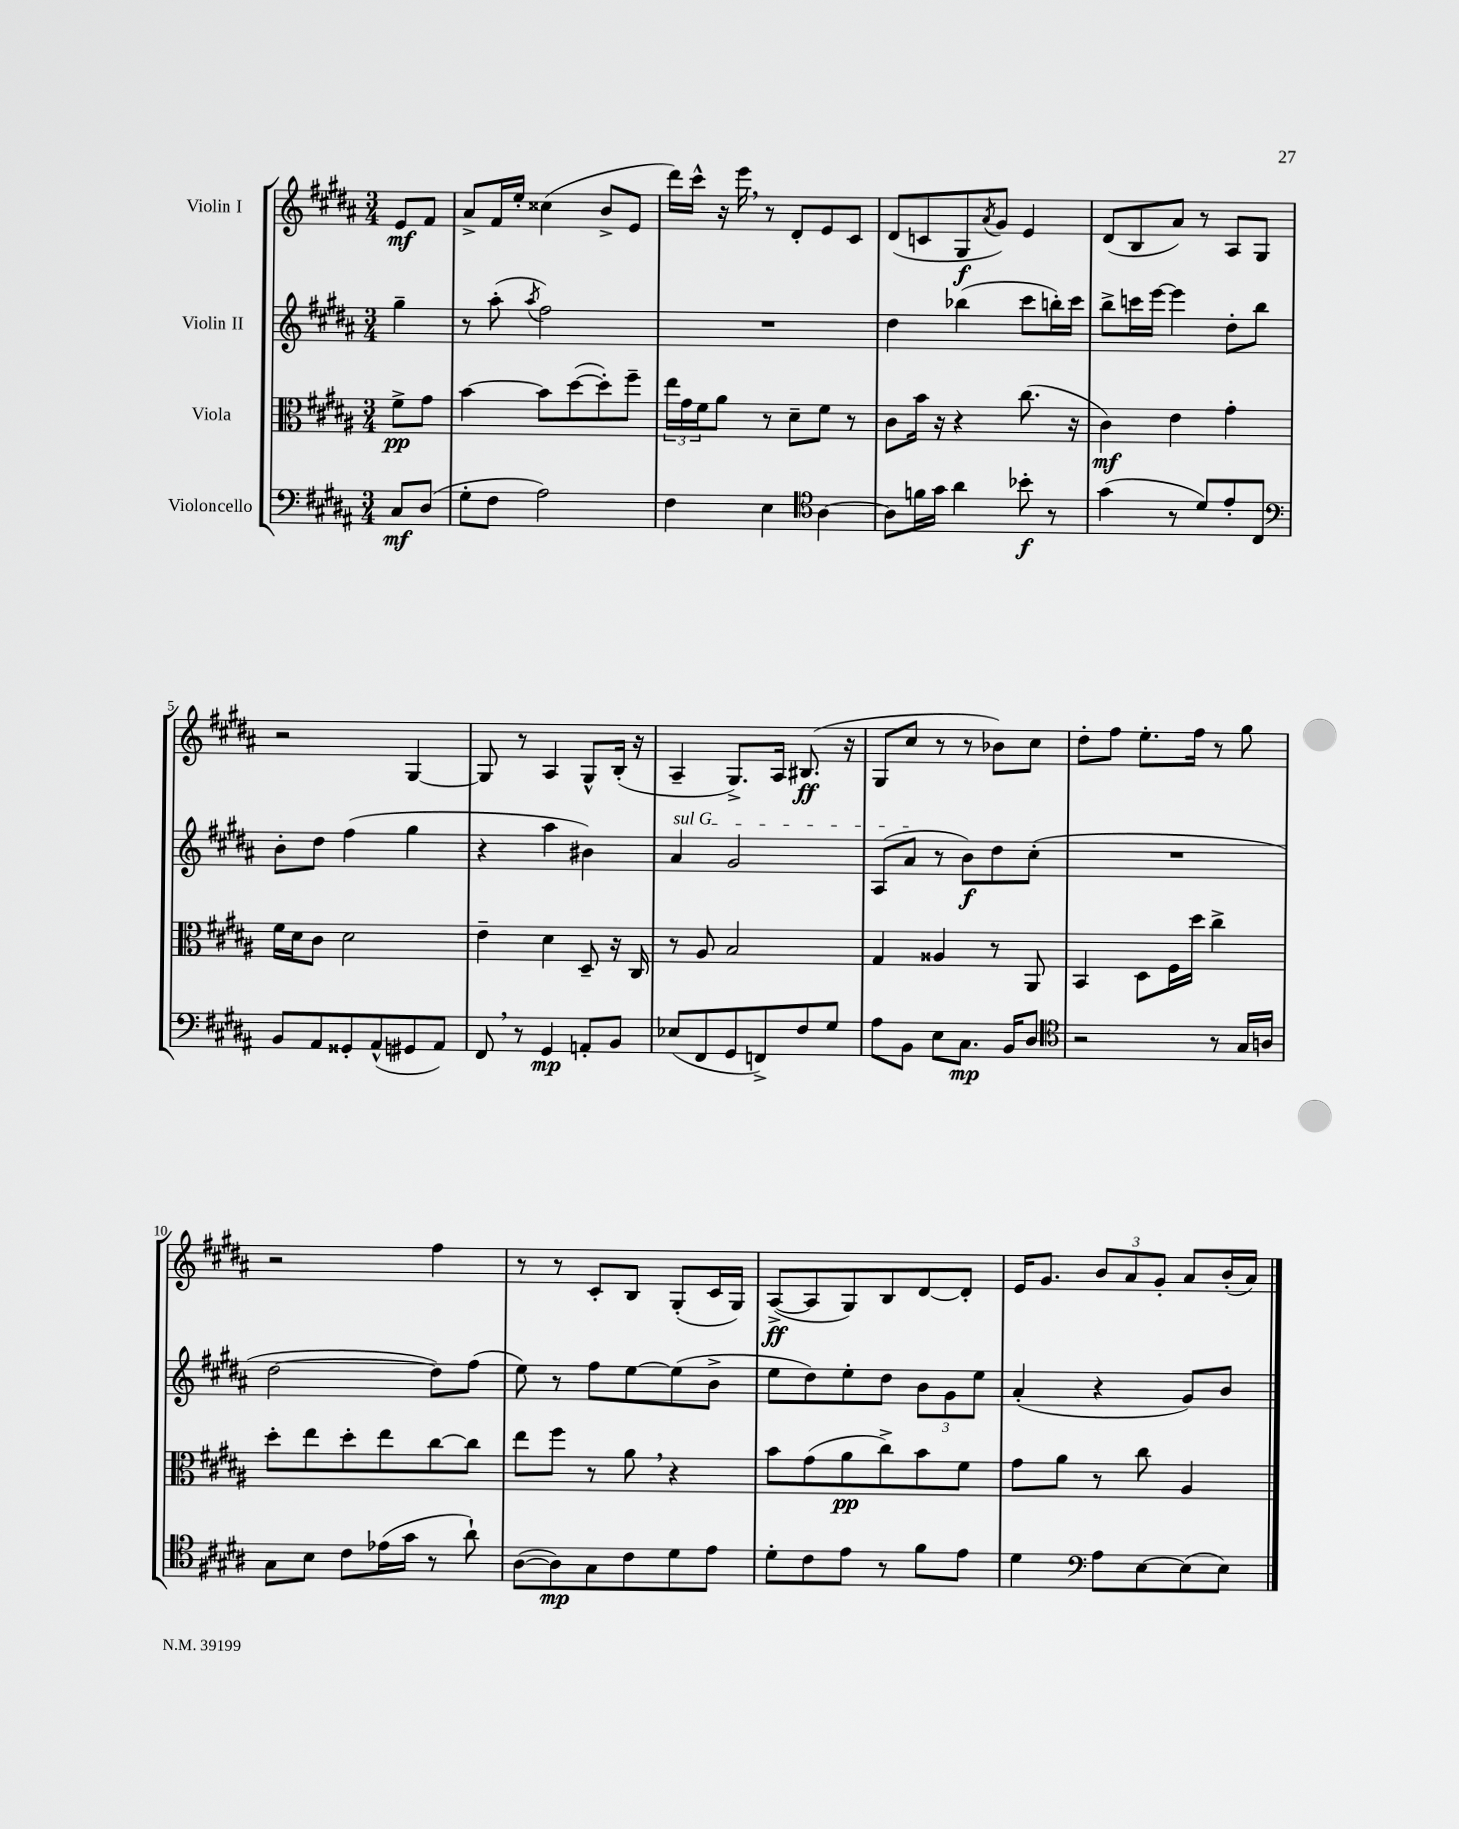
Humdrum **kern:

**kern	**kern	**kern	**kern
*staff4	*staff3	*staff2	*staff1
*clefF4	*clefC3	*clefG2	*clefG2
*k[f#c#g#d#a#]	*k[f#c#g#d#a#]	*k[f#c#g#d#a#]	*k[f#c#g#d#a#]
*M3/4	*M3/4	*M3/4	*M3/4
8C#/L	8f#^\L	4gg#~\	8e/L
(8D#/J	8g#\J	.	8f#/J
=	=	=	=
8G#'\L	[4b\	8r	8a#^/L
8F#\J	.	(8aa#'\	16f#/L
.	.	.	16ee'/JJ
.	.	8qaa#/	.
2A#\)	8b\]L	2ff#\)	(4cc##\
.	([8dd#\	.	.
.	8dd#'\])	.	8b^/L
.	8ff#~\J	.	8e/J
=	=	=	=
4F#\	24ee\LL	2.r	16ddd#\LL)
.	24g#\	.	.
.	.	.	16ccc#^^\JJ
.	24f#\J	.	.
.	8a#\J	.	16r
.	.	.	16eee\
4E\	8r	.	8r
.	8d#~\L	.	8d#'/L
*clefC4	*	*	*
[4A#\	8f#\J	.	8e/
.	8r	.	8c#/J
=	=	=	=
8A#\]L	8c#\L	4dd#\	(8d#/L
16f\L	16b\Jk	.	8c/
16g#\JJ	16r	.	.
4a#\	4r	(4bb-\	8G#/
.	.	.	8qa#/
.	.	.	8g#/J)
8b-'\	(8.cc#\	8ccc#\L	4e/
8r	.	16bb'\L)	.
.	16r	16ccc#\JJ	.
=	=	=	=
(4g#\	4c#\)	8bb^\L	(8d#/L
.	.	16ccc\L	8B/
.	.	[16eee\JJ	.
8r	4e\	4eee\]	8a#/J)
8d#/L)	.	.	8r
8e'/	4g#'\	8dd#'\L	8A#/L
8C#/J	.	8bb\J	8G#/J
=	=	=	=
*clefF4	*	*	*
8BB/L	16f#\LL	8b'\L	2r
.	16d#\J	.	.
8AA#/	8c#\J	8dd#\J	.
8GG##'/	2d#\	(4ff#\	.
(8AA#^^/	.	.	.
8GG#/	.	4gg#\	[4G#/
8AA#/J)	.	.	.
=	=	=	=
8FF#/	4e~\	4r	8G#/]
8r	.	.	8r
4GG#/	4d#\	4aa#\	4A#/
8AA'/L	8D#~/	4b#\)	8G#^^/L
8BB/J	16r	.	(16B'/Jk
.	16C#/	.	16r
=	=	=	=
(8E-/L	8r	4a#/	4A#~/
8FF#/	8A#/	.	.
8GG#/	2B/	2g#/	8.G#^/L)
8FF^/)	.	.	.
.	.	.	16A#/Jk
8F#/	.	.	(8.B#/
8G#/J	.	.	.
.	.	.	16r
=	=	=	=
8A#\L	4G#/	(8A#/L	8G#/L
8BB\J	.	8a#/J	8cc#/J
8E\L	4A##/	8r	8r
8.C#\J	.	8b\L)	8r
.	8r	8dd#\	8b-\L)
16BB/LK	.	.	.
8D#/J	8AA#/	(8cc#'\J	8cc#\J
=	=	=	=
*clefC4	*	*	*
2r	4BB/	2.r	8dd#'\L
.	.	.	8ff#\J
.	8D#\L	.	8.ee'\L
.	16F#\L	.	.
.	16dd#\JJ	.	16ff#\Jk
8r	4cc#^\	.	8r
16G#/LL	.	.	8gg#\
16A/JJ	.	.	.
=	=	=	=
8G#\L	8dd#'\L	[2dd#\	2r
8B\J	8ee\	.	.
8c#\L	8dd#'\	.	.
(16e-\L	8ee\	.	.
16g#\JJ	.	.	.
8r	[8cc#\	8dd#\]L)	4ff#\
8a#`\)	8cc#\]J	(8ff#\J	.
=	=	=	=
([8A#\L	8ee\L	8ee\)	8r
8A#\])	8ff#\J	8r	8r
8G#\	8r	8ff#\L	8c#'/L
8c#\	8a#\	[8ee\	8B/J
8d#\	4r	(8ee\]	(8G#'/L
8e\J	.	8b^\J	16c#/L
.	.	.	16G#/JJ)
=	=	=	=
8d#'\L	8b\L	8ee\L	([8A#^/L
8c#\	(8g#\	8dd#\)	8A#/]
8e\J	8a#\	8ee'\	8G#/)
8r	8cc#^\)	8dd#\J	8B/
8f#\L	8b\	12b\L	[8d#/
.	.	12g#\	.
8e\J	8f#\J	.	8d#'/]J
.	.	12ee\J	.
=	=	=	=
4d#\	8g#\L	(4a#'/	16e/LK
.	.	.	8.g#/J
.	8a#\J	.	.
*clefF4	*	*	*
8A#\L	8r	4r	12b/L
.	.	.	12a#/
[8E\	8cc#\	.	.
.	.	.	12g#'/J
(8E\]	4A#/	8g#/L)	8a#/L
8E\J)	.	8b/J	(16b'/L
.	.	.	16a#/JJ)
==	==	==	==
*-	*-	*-	*-
